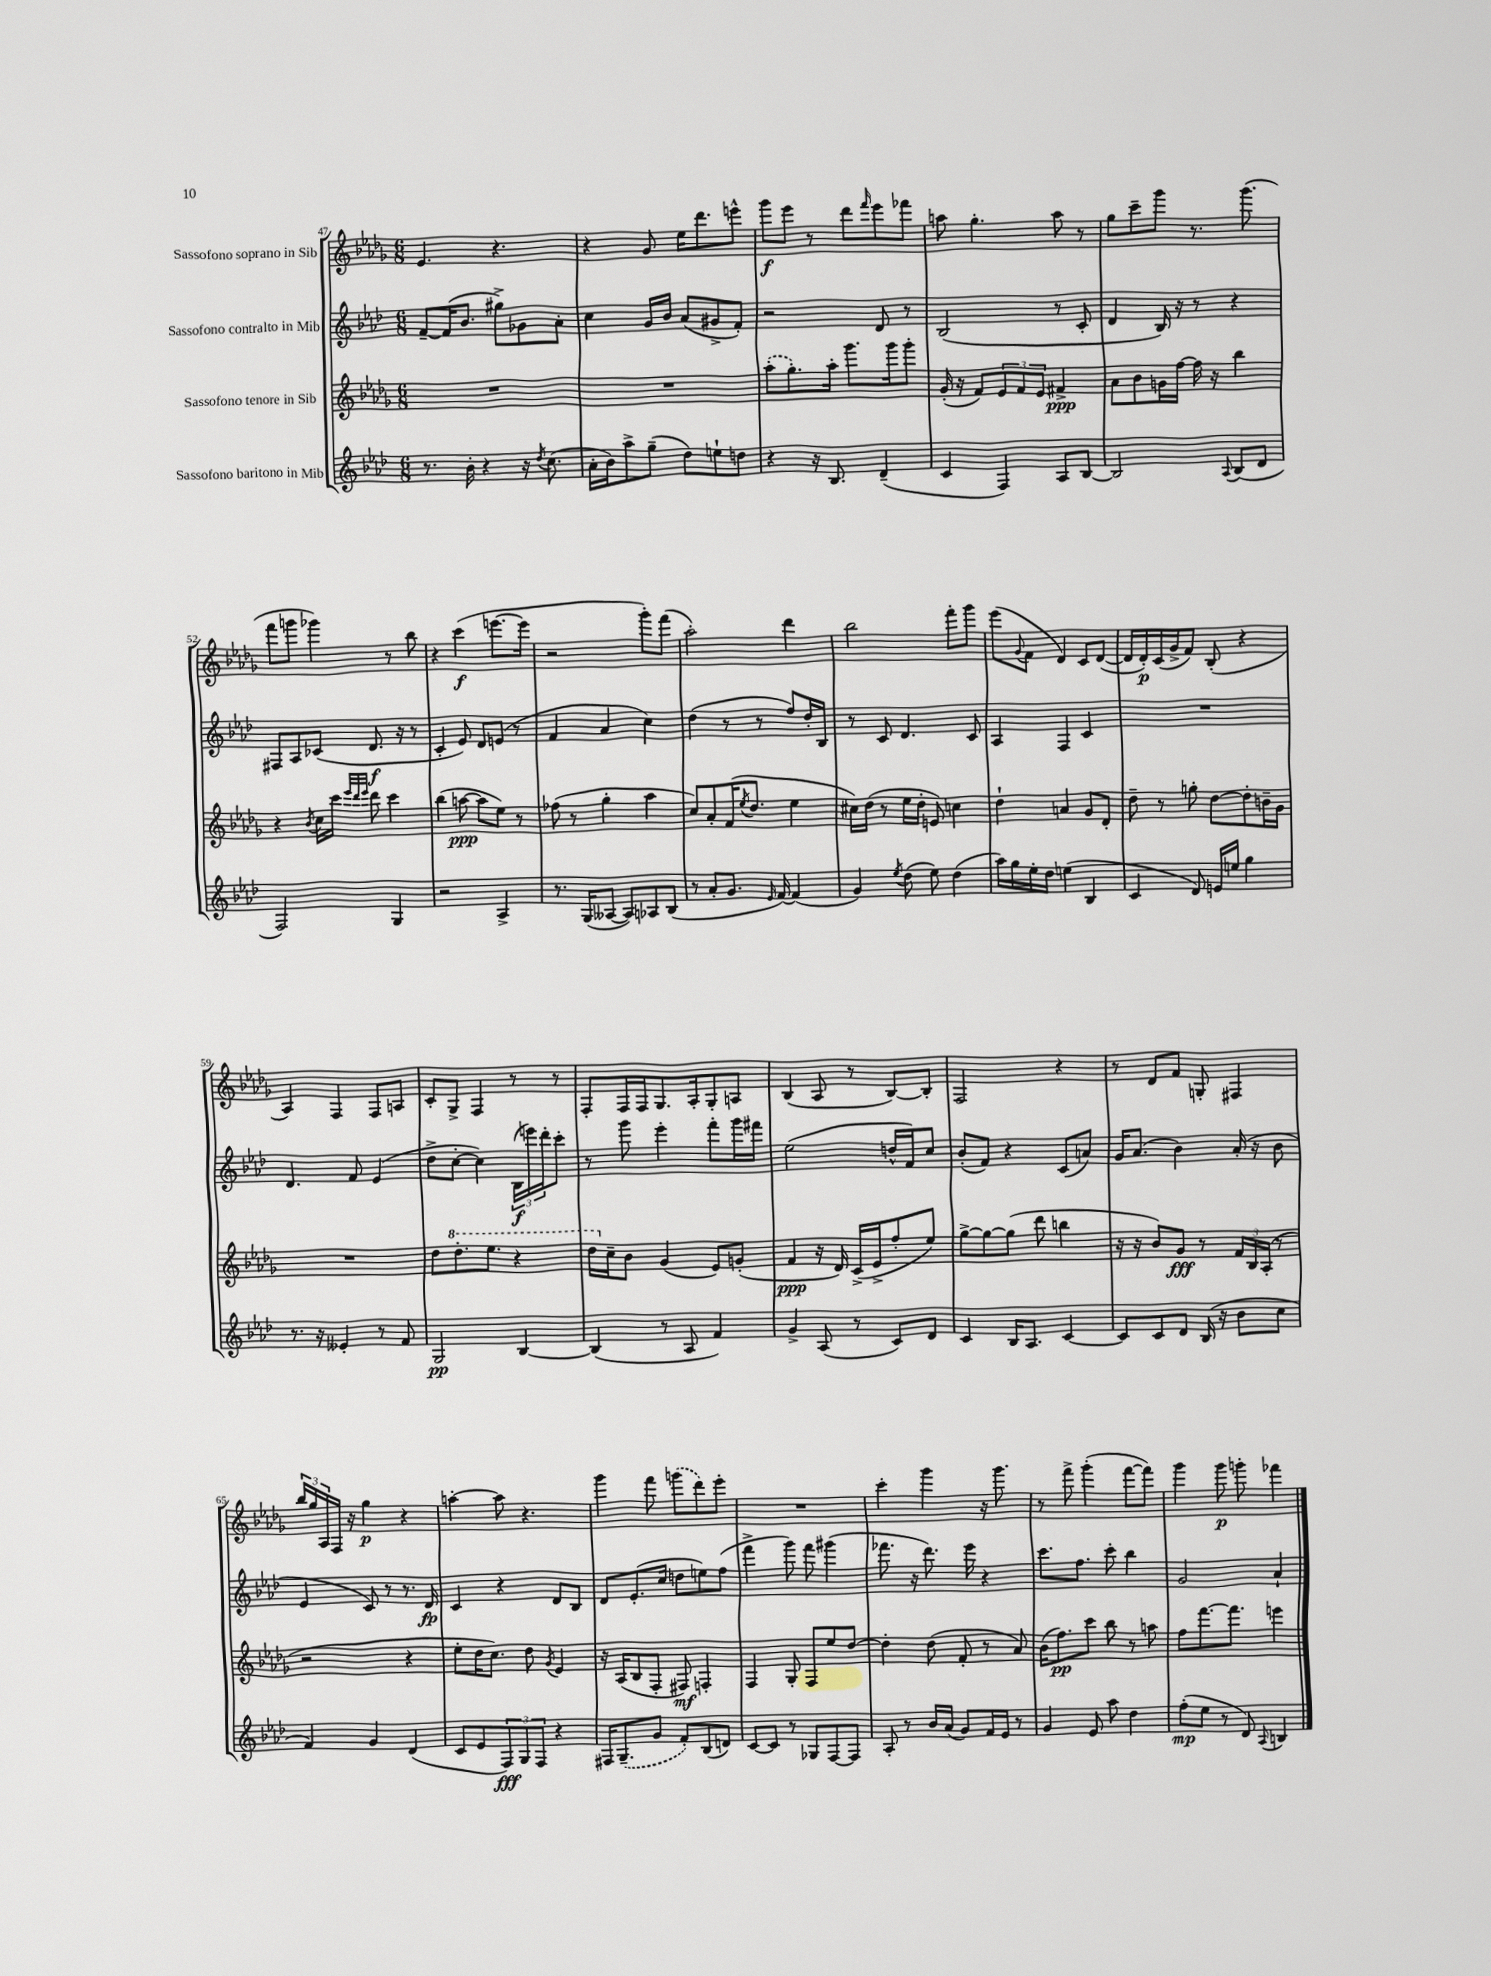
<<
\new StaffGroup <<
\new Staff = "s0" \with { instrumentName = "Sassofono soprano in Sib" } {
    \clef treble \key des \major \numericTimeSignature \time 6/8
    ees'4. r4. |
    r4 ges'8 ees''16 des'''8. e'''8-^ |
    ges'''8\f ees'''8 r8 des'''8 \grace { f'''16 } ees'''8 fes'''8 |
    a''8 ges''4.-. a''8 r8 |
    ges''8 c'''8-- ges'''8 r8. ges'''8.( |
    f'''8 g'''8 ges'''4) r8 bes''8 |
    r4 c'''4\f( e'''8.~ e'''16 |
    r2 ges'''8-.) f'''8( |
    aes''2-.) des'''4 |
    bes''2 f'''8-. ges'''8 |
    ees'''8( \appoggiatura { ges'8 } f'8 des'4) c'8 des'8~( |
    des'16 des'16-.\p) c'16( ges'16-> f'8) bes8-.( r4 |
    aes4) f4 f8 a8 |
    c'8-. ges8-> f4 r8 r8 |
    f8-. f16 f16 ges8. aes16-. ges8-. a8 |
    bes4( aes8 r8 bes8~) bes8-. |
    f2 r4 |
    r8 des'8 f'8 g8-. fis4 |
    \tuplet 3/2 { bes''16 ges''16 aes16 } f16 r16 ges''4\p r4 |
    a''4~-. a''8 r4. |
    ges'''4 f'''8 \once \slurDashed g'''8( des'''8) ees'''8-. |
    R2. |
    c'''4-. ges'''4 r16 ges'''8. |
    r8 f'''8-> ges'''4-.( f'''8~ f'''8) |
    ges'''4 ges'''8\p g'''8-. fes'''4 \bar "|." |
}
\new Staff = "s1" \with { instrumentName = "Sassofono contralto in Mib" } {
    \clef treble \key aes \major \numericTimeSignature \time 6/8
    f'8~-- f'16( bes'8. gis''8->) ges'8 aes'8-. |
    c''4 g'16 bes'16 aes'8( gis'8-> f'8-.) |
    r2 des'8 r8 |
    bes2( r8 c'8-. |
    des'4 bes16) r16 r8 r4 |
    fis8 aes8 ces'8( des'8.\f r16 r8 |
    c'4-. ees'8) des'8 e'8( r8 |
    f'4 aes'4 c''4) |
    des''4( r8 r8 f''8) des''16-. bes16 |
    r8 c'8 des'4. c'8 |
    aes4 f4 c'4 |
    R2. |
    des'4. f'8 ees'4( |
    des''8-> c''8~-. c''4) \tuplet 3/2 { bes16\f( e'''16) des'''16-. } c'''8-. |
    r8 g'''8 ees'''4-. f'''8-. g'''16 fis'''16 |
    ees''2( d''16-^ f'16) c''8 |
    bes'8-.( f'8) r4 c'8( a'8) |
    g'16 aes'8.( bes'4) aes'16-.( r16 bes'8 |
    ees'4 c'8) r8 r8. des'16\fp |
    c'4 r4 des'8 bes8 |
    des'8 ees'8.-.( c''16 d''8 e''8) f''8( |
    f'''4-> g'''8) f'''8 gis'''4( |
    fes'''8. r16 des'''8.) ees'''16 r4 |
    c'''8. f''8. c'''8-. bes''4 |
    g'2 aes'4-! \bar "|." |
}
\new Staff = "s2" \with { instrumentName = "Sassofono tenore in Sib" } {
    \clef treble \key des \major \numericTimeSignature \time 6/8
    R2. |
    R2. |
    \once \slurDashed aes''8-.( ges''8.-.) aes''16-. ges'''8. ges'''16 ges'''8-. |
    ges'16-.( r16 f'8) \tuplet 3/2 { ees'8 f'8 ees'8 } fis'4->\ppp |
    aes'8 bes'8 g'16 f''16~ f''16 r16 bes''4 |
    r4 \acciaccatura { bes'8 } c''16 c'''16 \grace { ees'''32 des'''32 ees'''32 } des'''8 c'''4 |
    bes''4( a''8~\ppp a''8 ees''8) r8 |
    fes''8( r8 ges''4-. aes''4 |
    c''8) aes'8-. f'16( \acciaccatura { ees''8 } des''8. ees''4 |
    cis''16) des''16( r8 ees''16 des''16-. e'8) c''4 |
    des''4-! a'4 ges'8 des'8-. |
    des''8-- r8 g''8-. des''8~ des''8-. b'16-- ges'16 |
    R2. |
    des''8 \ottava #1 des'''8.-. ees'''8. r4 |
    des'''16 \ottava #0 c''16-- bes'8 ges'4( ees'8) g'8-.( |
    f'4\ppp r16 des'16) c'16->( ees'16-> f''8-. ees''8) |
    ges''8~-> ges''8~ ges''8( des'''8 b''4 |
    r16 r16 bes'8) ges'8\fff r8 \tuplet 3/2 { f'16 bes16 aes16-.( } r8 |
    r2 r4 |
    ees''8-. des''16 c''8.) des''8 \acciaccatura { ges'8 } ees'4 |
    r16 aes16( bes8 f8-. fis8\mf) f4-. |
    f4 ges8-. f8 ees''8 des''8~ |
    des''4-. des''8( f'8-. r8 aes'8) |
    bes'16( f''8.\pp) c'''8 bes''8 r8 a''8 |
    f''8 f'''8.~ f'''8. e'''4 \bar "|." |
}
\new Staff = "s3" \with { instrumentName = "Sassofono baritono in Mib" } {
    \clef treble \key aes \major \numericTimeSignature \time 6/8
    r8. bes'16-. r4 r16 \acciaccatura { des''8 } c''8.( |
    aes'16-. bes'16) aes''8-> g''8--( des''8) e''8-! d''8 |
    r4 r16 bes8. des'4--( |
    c'4 f4) aes8 bes8~ |
    bes2 \appoggiatura { aes8 } bes8( des'8 |
    f2) g4 |
    r2 aes4-> |
    r8. g16( aeses8~ aeses8) aes8 bes8( |
    r8 aes'8-. g'8. \grace { ees'16 } f'16~) f'4( |
    g'4) \acciaccatura { ees''8 } des''8( ees''8) des''4( |
    aes''16) g''16 ees''16-. des''16 e''4( bes4 |
    c'4 des'8) e'16 e''16 g''4 |
    r8. r16 eeses'4-. r8 f'8 |
    g2\pp bes4~ |
    bes4( r8 aes8 f'4) |
    g'4-> aes8( r8 c'8) des'8 |
    c'4 bes16 aes8. c'4~ |
    c'8 c'8 des'8 bes16( r16 bes'8 c''8 |
    f'4) g'4 des'4( |
    c'8 ees'8 \tuplet 3/2 { f8\fff) g8 f8 } r4 |
    fis16 \once \slurDashed g8.--( g'8 f'8-.) bes8( d'8) |
    c'8~ c'8 r8 ges8 f8~ f8 |
    aes8-. r8 bes'16 aes'16( g'8) f'16 ees'16 r8 |
    g'4 ees'8 aes''8 des''4 |
    f''8-.\mp( ees''8 r8 des'8) \appoggiatura { aes8 } b4 \bar "|." |
}
>>
>>
\layout { \context { \Score currentBarNumber = #47 } }
